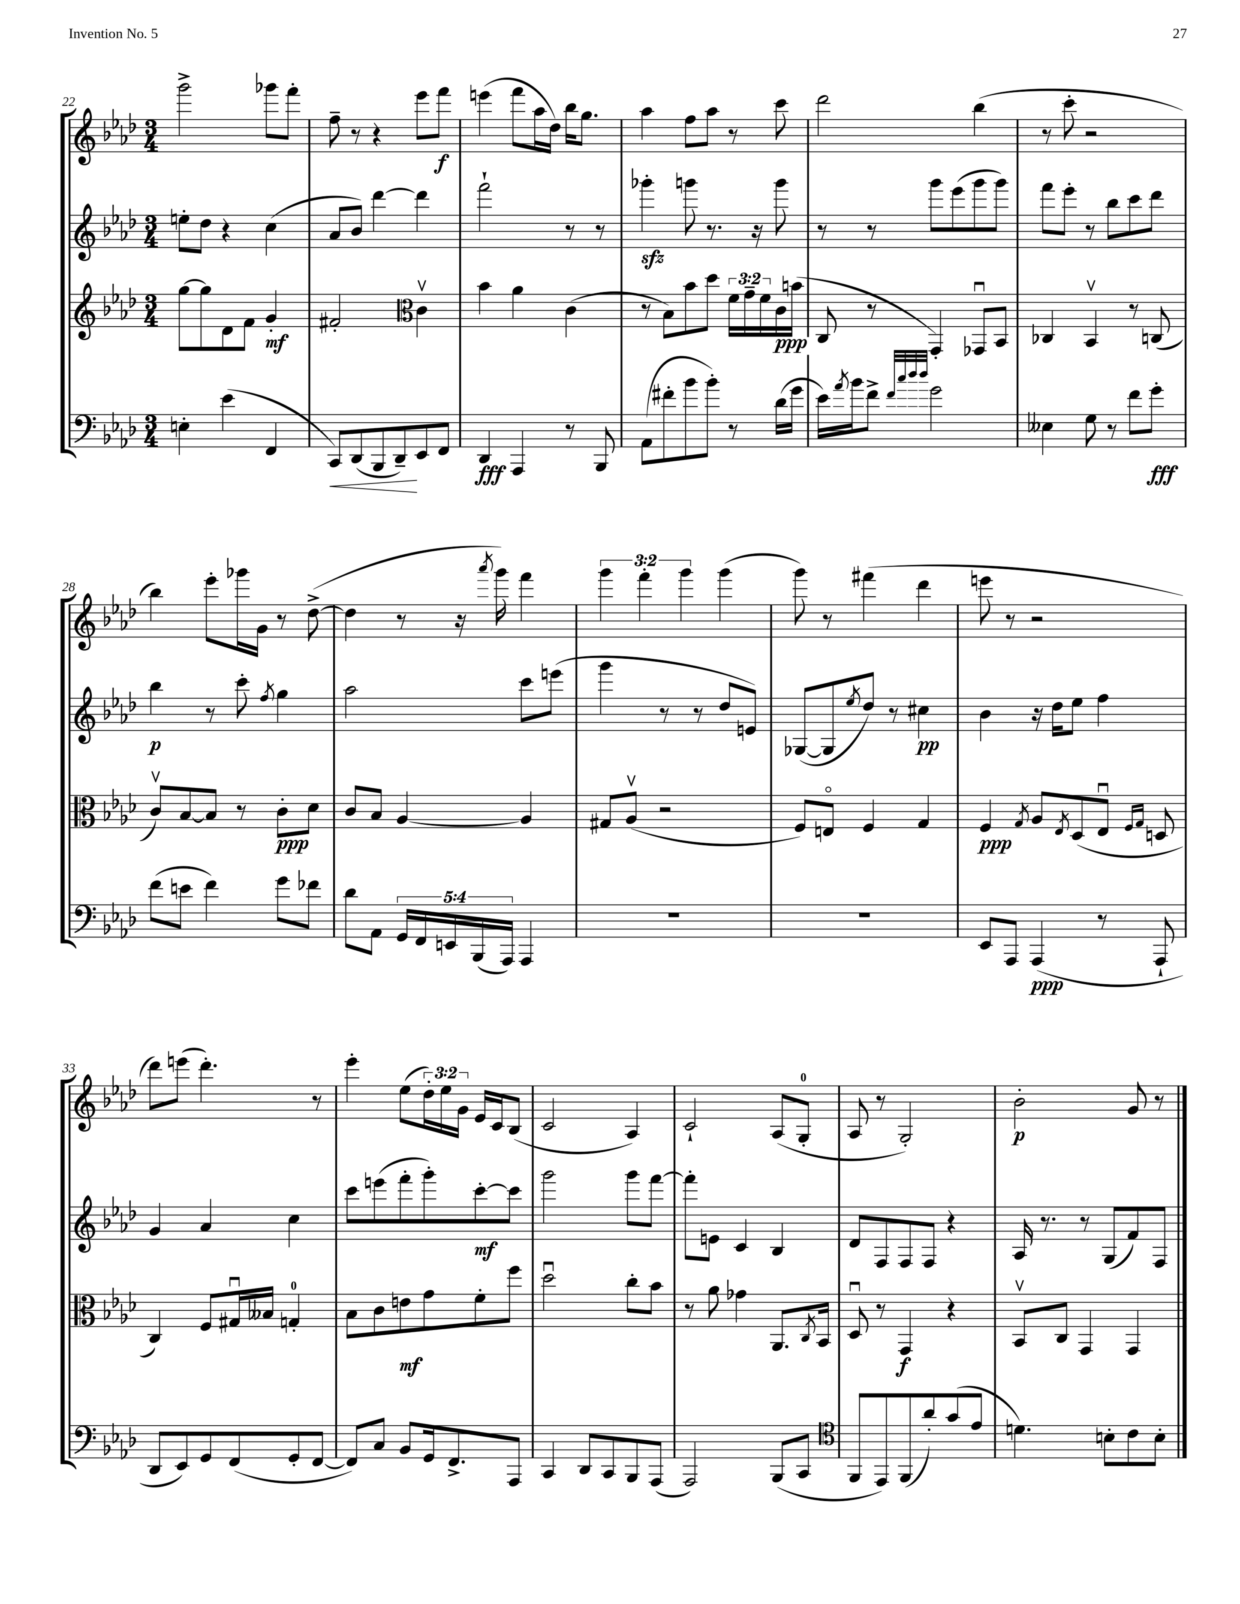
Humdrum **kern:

**kern	**kern	**kern	**kern
*staff4	*staff3	*staff2	*staff1
*clefF4	*clefG2	*clefG2	*clefG2
*k[b-e-a-d-]	*k[b-e-a-d-]	*k[b-e-a-d-]	*k[b-e-a-d-]
*M3/4	*M3/4	*M3/4	*M3/4
4E'	[8gg	8ee'	2ggg^
.	8gg]	8dd-	.
(4e-	8d-	4r	.
.	8f	.	.
4FF	4g'	(4cc	8ggg-
.	.	.	8fff'
=	=	=	=
8CC)	2f#'	8a-	8ff~
(8DD-	.	8b-)	8r
8BBB-	.	[4ddd-	4r
8DD-~)	.	.	.
*	*clefC3	*	*
8EE-	4cv	4ddd-]	8eee-
8FF	.	.	8fff
=	=	=	=
4DD-	4b-	2fff`	(4eee
4AAA-	4a-	.	8fff
.	.	.	16aa-
.	.	.	16dd-)
8r	(4c	8r	16bb-
.	.	.	8.gg
8BBB-	.	8r	.
=	=	=	=
(8AA-	8r	4ggg-'	4aa-
8f#'	8B-)	.	.
8b-	8b-	8ggg	8ff
8b-')	8dd-	8.r	8aa-
8r	24f	.	8r
.	24g~	.	.
.	.	16r	.
.	24f	.	.
(16d-	16c	8ggg	8ccc
16g	(16b	.	.
=	=	=	=
16e-)	8C	8r	2ddd-
8qa-	.	.	.
16b-	.	.	.
8f^	8r	8r	.
32qqf	.	.	.
32qqcc	.	.	.
32qqdd-	.	.	.
32qqdd-	.	.	.
2g	4GG')	8ggg	.
.	.	(8eee-	.
.	8GG-u	8ggg	(4bb-
.	8BB-	8ggg)	.
=	=	=	=
4E--	4C-	8fff	8r
.	.	8eee-'	8ccc'
8G	4BB-v	8r	2r
8r	.	8bb-	.
8f	8r	8ccc	.
8g'	(8C	8ddd-	.
=	=	=	=
(8f	8cv)	4bb-	4bb-)
8e	[8B-	.	.
4f)	8B-]	8r	8eee-'
.	8r	8ccc'	16ggg-
.	.	.	16g
.	.	8qff	.
8g	8c'	4gg	8r
8f-	8d-	.	([8dd-^
=	=	=	=
8d-	8c	2aa-	4dd-]
8AA-	8B-	.	.
20GG	[4A-	.	8r
20FF	.	.	.
20EE	.	.	.
.	.	.	16r
(20BBB-	.	.	.
.	.	.	8qaaa-
.	.	.	16ggg)
20AAA-)	.	.	.
4AAA-	4A-]	8ccc	4fff
.	.	(8eee	.
=	=	=	=
2.r	8G#	4ggg	6ggg
.	(8A-v	.	.
.	.	.	6fff'
.	2r	8r	.
.	.	.	6ggg
.	.	8r	.
.	.	8dd-	(4ggg
.	.	8e)	.
=	=	=	=
2.r	8F)	([8G-	8ggg)
.	8Eo	8G-]	8r
.	.	8qee-	.
.	4F	8dd-)	(4fff#
.	.	8r	.
.	4G	4cc#	4ddd-
=	=	=	=
8EE-	4F	4b-	8eee
8AAA-	.	.	8r
.	8qG	.	.
(4AAA-	8A-	16r	2r
.	.	16dd-	.
.	8qE-	.	.
.	(8D-	8ee-	.
8r	8E-u	4ff	.
.	16qqF	.	.
.	16qqG	.	.
8AAA-`	8D	.	.
=	=	=	=
8DD-	4C)	4g	8ddd-)
8EE-)	.	.	(8eee
8GG	8F	4a-	4.ddd-')
(8FF	16G#u	.	.
.	16B--	.	.
8GG'	4G'	4cc	.
[8FF	.	.	8r
=	=	=	=
8FF])	8B-	8ccc	4eee-'
8C	8c	(8eee	.
8BB-	8e	8fff'	(8ee-
16GG	8g	8ggg')	24dd-')
.	.	.	24ee-
8.FF^	.	.	.
.	.	.	24g
.	8f'	[8ccc'	16e-
.	.	.	16c
8AAA-	8ff	8ccc]	(8B-
=	=	=	=
4CC	2dd-u	2ggg	2c
8DD-	.	.	.
8CC	.	.	.
8BBB-	8cc'	8ggg	4A-)
(8AAA-	8b-	[8fff	.
=	=	=	=
2AAA-)	8r	8fff']	2c`
.	8a-	8e	.
.	4g-	4c	.
(8BBB-	8.AA-	4B-	(8A-
8CC	.	.	8G'
.	8qC	.	.
.	16BB-	.	.
=	=	=	=
*clefC4	*	*	*
8FF	8D-u	8d-	8A-
8EE-)	8r	8F	8r
(8FF	4GG	8F	2G')
8a-')	.	8F	.
(8g	4r	4r	.
8e-	.	.	.
=	=	=	=
4.d)	8BB-v	16A-	2b-'
.	.	8.r	.
.	8C	.	.
.	4GG	8r	.
8B'	.	(8G	.
8c	4GG	8f)	8g
8B'	.	8F	8r
==	==	==	==
*-	*-	*-	*-
